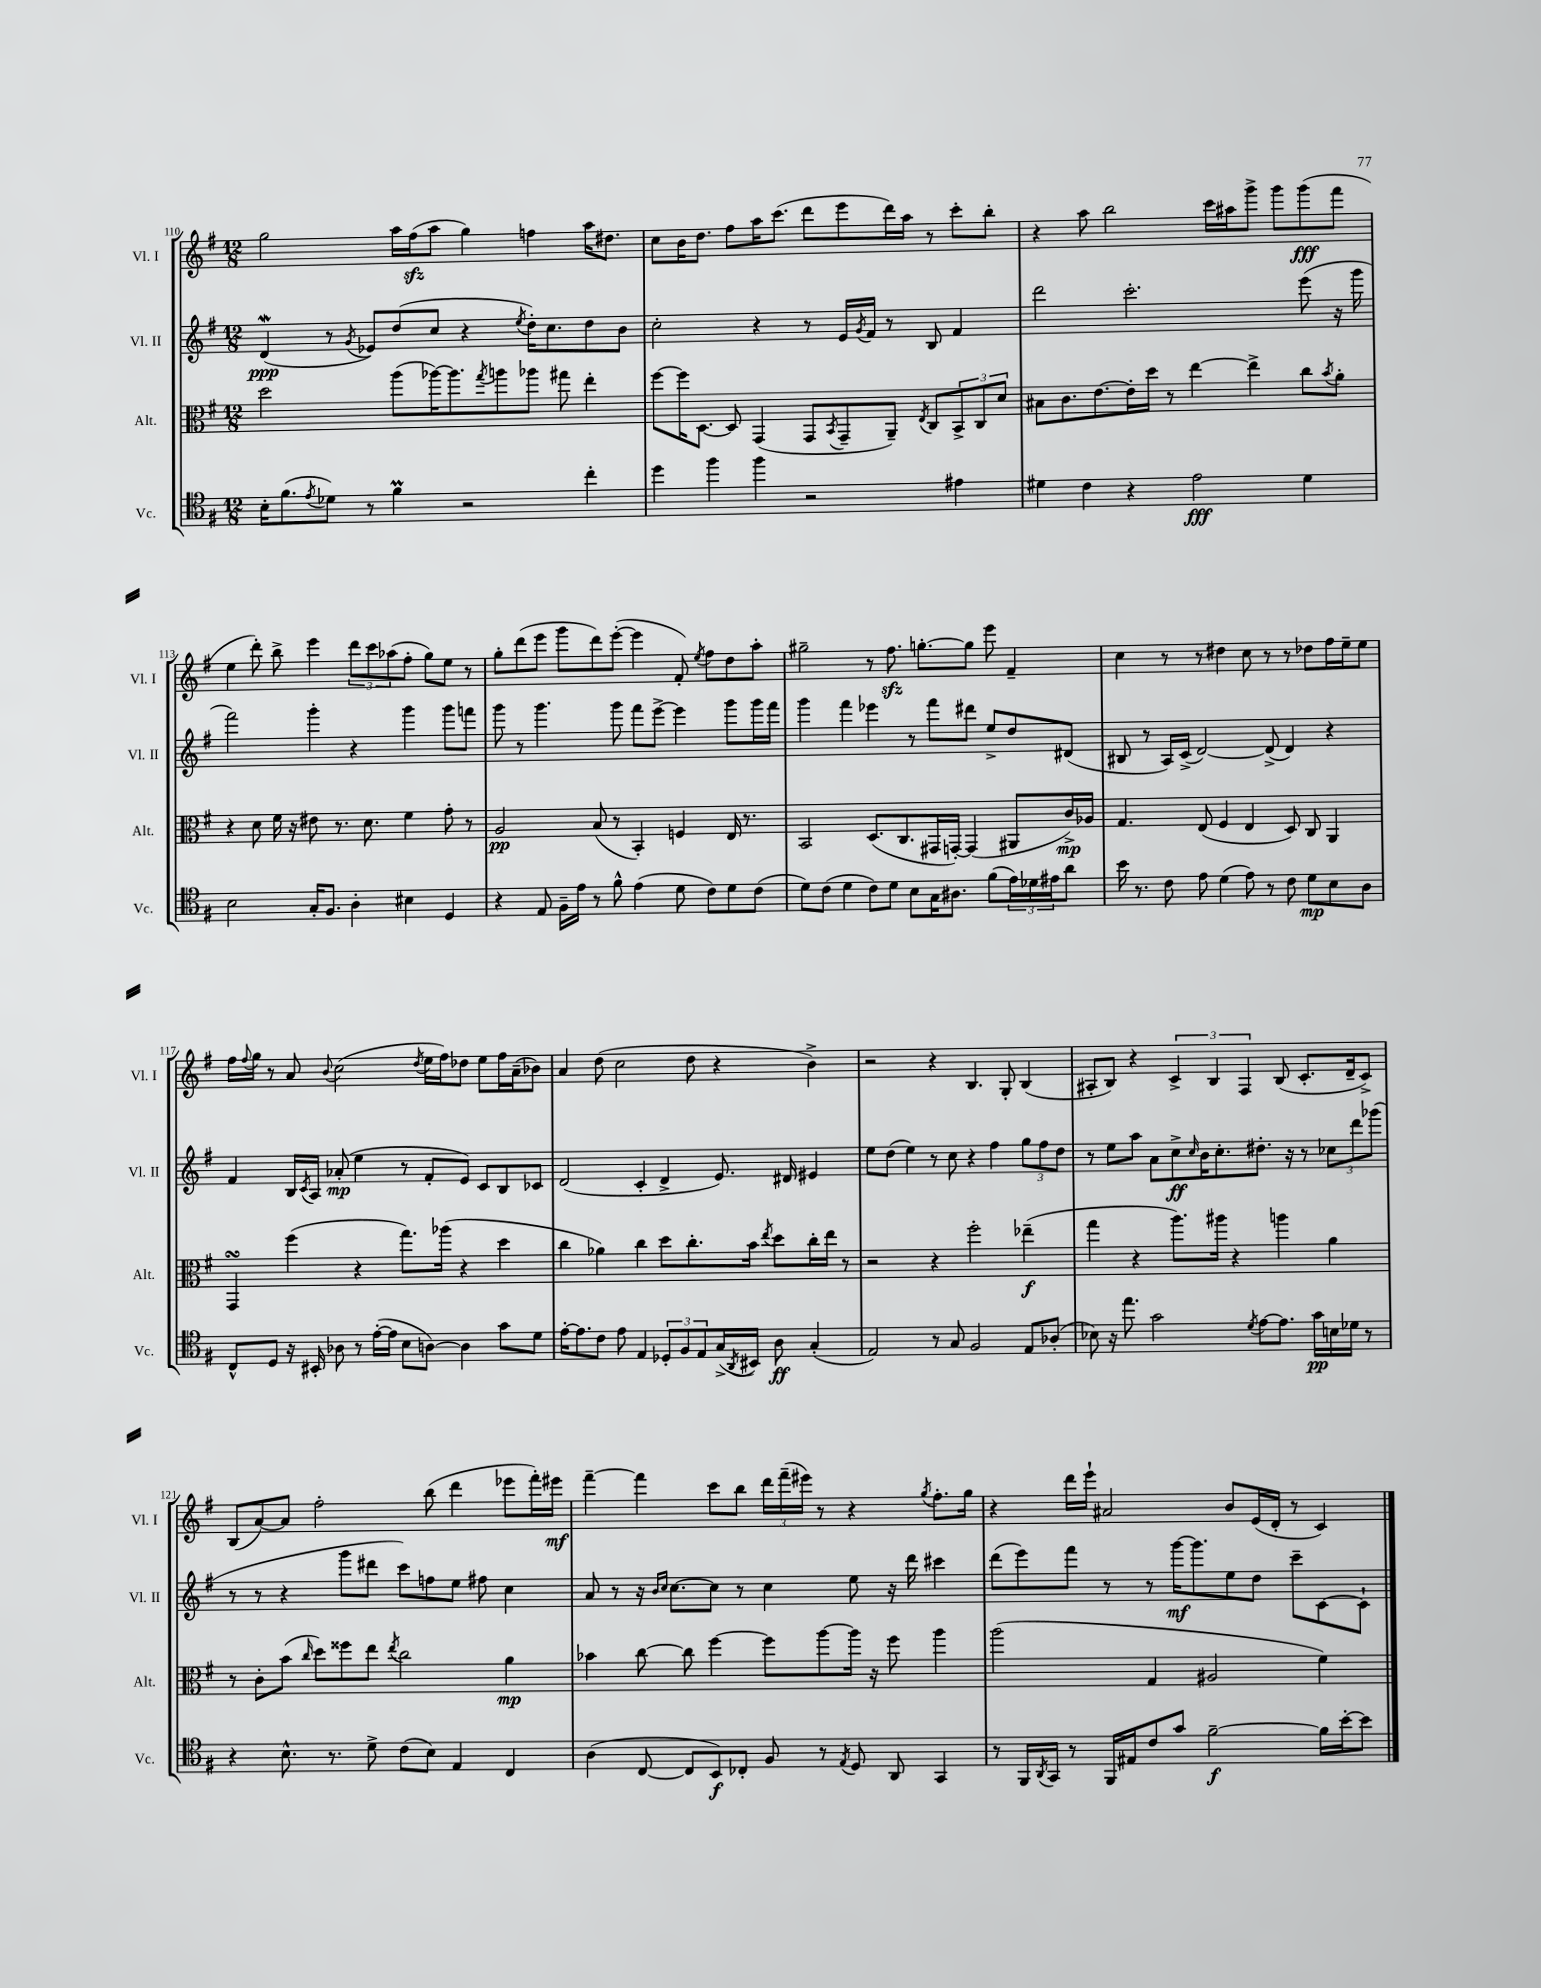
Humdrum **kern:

**kern	**kern	**kern	**kern
*staff4	*staff3	*staff2	*staff1
*clefC4	*clefC3	*clefG2	*clefG2
*k[f#]	*k[f#]	*k[f#]	*k[f#]
*M12/8	*M12/8	*M12/8	*M12/8
16B'\LK	2dd\	(4d/	2gg\
(8.f#\	.	.	.
8qe/	.	.	.
8d-\J)	.	8r	.
.	.	8qg/	.
8r	.	8e-/L)	.
4f#\	(8aa\L	(8dd/	16aa\LL
.	.	.	(16ff#\J
.	[16aa-\K)	8cc/J	8aa\J
.	8.aa-\]	.	.
2r	.	4r	4gg\)
.	8qgg/	.	.
.	8aa\	.	.
.	.	8qee/	.
.	8aa-\J	16dd'\LK)	4ff\
.	.	8.cc\	.
.	8gg#\	.	.
4cc'\	4ee'\	8dd\	16aa\LK
.	.	.	8.dd#\J
.	.	8b\J	.
=	=	=	=
4dd\	[8ff#\L	2cc'\	8cc\L
.	16ff#\]K	.	16b\K
.	[8.D\J	.	8.dd\J
4ff#\	.	.	.
.	8D/]	.	8ff#\L
4ff#\	(4GG/	4r	16aa\K
.	.	.	(8.ccc\J
2r	8GG/L	8r	8ddd\L
.	8qBB/	.	.
.	8GG~/	16e/LL	8eee\
.	.	8qg/	.
.	.	16f#/JJ	.
.	8AA~/J)	8r	16ddd\L)
.	.	.	16aa\JJ
.	8qE/	.	.
.	8C/L	8B/	8r
4e#\	12BB^/	4f#/	8ccc'\L
.	12C/	.	.
.	.	.	8bb'\J
.	12d/J	.	.
=	=	=	=
4d#\	8B#\L	2ddd\	4r
.	8.c\	.	.
4c\	.	.	8aa\
.	[8.e\	.	.
.	.	.	2bb\
4r	16e'\]L	2.ccc'\	.
.	16dd\JJ	.	.
.	8r	.	.
2e\	[4ee\	.	.
.	.	.	16ccc\LL
.	.	.	16aa#\J
.	4ee^\]	.	8ggg^\J
.	.	.	8ggg\L
4d#\	8cc\L	(8eee\	(8ggg\
.	8qb/	.	.
.	8a'\J	16r	8fff#\J
.	.	16ggg\	.
=	=	=	=
2B\	4r	2fff#\)	4ee\
.	8d\	.	8ddd'\)
.	16f#\	.	8bb^\
.	16r	.	.
16G'/LK	8e#\	4ggg'\	4eee\
8.F#/J	.	.	.
.	8.r	.	.
4A'\	.	4r	12ddd\L
.	8.d\	.	.
.	.	.	12ccc\
.	.	.	(12aa-\
4B#\	4f#\	4ggg\	8ff#'\J
.	.	.	8gg\L)
4D/	8g'\	8ggg\L	8ee\J
.	8r	8fff\J	8r
=	=	=	=
4r	2A/	8ggg\	8gg'\L
.	.	8r	(8ddd\
8E/	.	4.ggg\	8eee\J
16F#~\LL	.	.	8ggg\L
16e\JJ	.	.	.
8r	(8B/	.	8ddd\)
8f#^^\	8r	8ggg\	([8eee'\J
(4e\	4BB'/)	8fff#\L	4eee\]
.	.	[8eee^\J	.
8d\	4F/	4eee\]	8f#'/)
.	.	.	8qee/
8c\L)	.	.	8ff#\L
8d\	16E/	8ggg\L	8dd\
.	8.r	.	.
(8c\J	.	16ggg\L	8aa'\J
.	.	16fff#\JJ	.
=	=	=	=
8d\L)	2BB/	4ggg\	2gg#~\
(8c\J	.	.	.
4d\	.	4fff#\	.
8c\L)	(8.D/L	4eee-\	8r
8d\J	.	.	8.ff#\
.	8.C/	.	.
8B\L	.	8r	.
.	.	.	[8.gg'\L
16G\K	16GG#/L	8fff#\L	.
8.A#\J	[16GG'/JJ)	.	.
.	(4GG/]	8ddd#\J	8gg\]J
(8f#\L	.	8ee^/L	8eee\
24e\L)	8AA#/L	8dd/	4f#~/
24d-\	.	.	.
24e#\J	.	.	.
8a\J	16c^/L)	(8d#/J	.
.	16A-/JJ	.	.
=	=	=	=
16b\	4.G/	8B#/	4cc\
8.r	.	.	.
.	.	8r	.
8c\	.	16A/LL)	8r
.	.	(16c^/JJ	.
8e\	(8E/	[2d/)	8r
(4d\	4F#/	.	4dd#\
8e\)	4E/	.	8cc\
8r	.	(8d^/]	8r
8c\	8D/)	4d/)	8r
8d\L	8C/	.	8dd-\L
8B\	4AA/	4r	16ff#\L
.	.	.	16ee~\J
8A\J	.	.	8ee\J
=	=	=	=
8C^^/L	4GG/	4f#/	16ff#\LL
.	.	.	8qqff#/
.	.	.	16gg\JJ
8D/J	.	.	8r
16r	(4ff#\	16B/LL	8a/
.	.	8qc/	.
16BB#'/	.	16A/JJ	.
.	.	.	8qqb/
8A-\	.	(8a-'/	(2cc\
8r	4r	4ee\	.
([16e'\LL	.	.	.
16e\]JJ	.	.	.
8B\L	8.gg\L)	8r	.
.	.	.	8qdd/
[8A\J)	.	8f#'/L	16ee\LL
.	(16aa-\Jk	.	16ff#\J)
4A\]	4r	8e/J)	8dd-\J
.	.	8c/L	8ee\L
8g\L	4dd\	8B/	16ff#\L
.	.	.	(16a~\J
8d\J	.	8c-/J	8b-\J)
=	=	=	=
[16e'\LK	4cc\	(2d/	4a/
8.e\]	.	.	.
8c\J	4a-\)	.	(8dd\
8e\	.	.	2cc\
4E/	4cc\	4c'/	.
12D-'/L	8dd\L	4d^/	.
12F#/	.	.	.
.	8.cc'\	.	8dd\
12E/	.	.	.
(16G^/L	.	8.e/)	4r
8qAA/	.	.	.
16BB#/JJ)	16b\Jk	.	.
.	8qee/	.	.
8A\	8dd\L	.	.
.	.	16d#/	.
(4G'/	16cc'\L	4e#/	4b^\)
.	16ee\JJ	.	.
.	8r	.	.
=	=	=	=
2E/)	2r	8ee\L	2r
.	.	(8dd\J	.
.	.	4ee\)	.
8r	4r	8r	4r
8G/	.	8cc\	.
2F#/	2ff#'\	4r	4.B/
.	.	4ff#\	.
.	.	.	8G'/
8E/L	(4ee-~\	12gg\L	(4B/
.	.	12ff#\	.
(8A-'/J	.	.	.
.	.	12dd\J	.
=	=	=	=
8B-\)	4gg\	8r	8A#'/L
16r	.	8ee\L	8B/J)
8.ee\	.	.	.
.	4r	8aa\J	4r
2g\	.	8a\L	.
.	8.aa\L)	8cc^\	6c^/
.	.	16qqcc/	.
.	.	16b\K	.
.	.	.	6B/
.	16aa#\Jk	8.cc'\	.
.	4r	.	.
.	.	.	6F#/
8qd/	.	.	.
[8e\L	.	8.dd#'\J	.
8.e\]J	4aa\	.	(8B/
.	.	16r	.
.	.	8r	8.c'/L
16g\LL	.	.	.
16B\	4a\	12cc-\L	.
16d-\JJ	.	.	16d~/k
.	.	12ddd\	.
8r	.	.	8c^/J)
.	.	(12ggg-\J	.
=	=	=	=
4r	8r	8r	(8B/L
.	8c'\L	8r	[8a/)
8.B^^\	(8b\J	4r	8a/]J
.	16qqcc/	.	.
.	8dd\L)	.	2ff#'\
8.r	.	.	.
.	8ff##\	8ggg\L	.
8d^\	8ee\J	8ddd#\J	.
.	8qee/	.	.
(8c\L	2cc\	8ccc\L)	.
8B\J)	.	8ff\	(8bb\
4E/	.	8ee\J	4ddd\
.	.	8ff#\	.
4C/	4a\	4cc\	8eee-\L
.	.	.	16fff#'\L)
.	.	.	16eee#\JJ
=	=	=	=
(4A\	4b-\	8a/	[4fff#~\
.	.	8r	.
[8C/	[8cc\	16r	4fff#\]
.	.	16qqb/LL	.
.	.	16qqcc/JJ	.
.	.	[8.cc\L	.
8C/]L	8cc\]	.	.
8BB/)	[4ff#\	8cc\]J	8ccc\L
8C-'/J	.	8r	8bb\J
8F#/	8ff#\]L	4cc\	24ddd\LL
.	.	.	(24fff#~\
.	.	.	24eee#\JJ)
8r	[8aa\	.	8r
8qE/	.	.	.
8D/	16aa\]Jk	8ee\	4r
.	16r	.	.
8AA/	8ff#\	16r	.
.	.	16ddd\	.
.	.	.	8qgg/
4GG/	4aa\	4ccc#\	8.ff#'\L
.	.	.	16gg\Jk
=	=	=	=
8r	(2aa\	(8ddd\L	4r
16FF#/LL	.	8eee\)	.
8qAA/	.	.	.
16GG/JJ	.	.	.
8r	.	8fff#\J	16ddd\LL
.	.	.	16eee`\JJ
16FF#/LL	.	8r	2a#/
16E#/J	.	.	.
8c/	4G/	8r	.
8g/J	.	[16ggg\LK	.
.	.	8.ggg\]	.
[2f#~\	2A#/	.	.
.	.	8ee\	8b/L
.	.	8dd\J	(16e/L
.	.	.	16d'/JJ
.	.	8ccc~\L	8r
16f#\]LL	4f#\)	[8c\	4c/)
[16b'\J	.	.	.
8b\]J	.	8c`\]J	.
==	==	==	==
*-	*-	*-	*-
